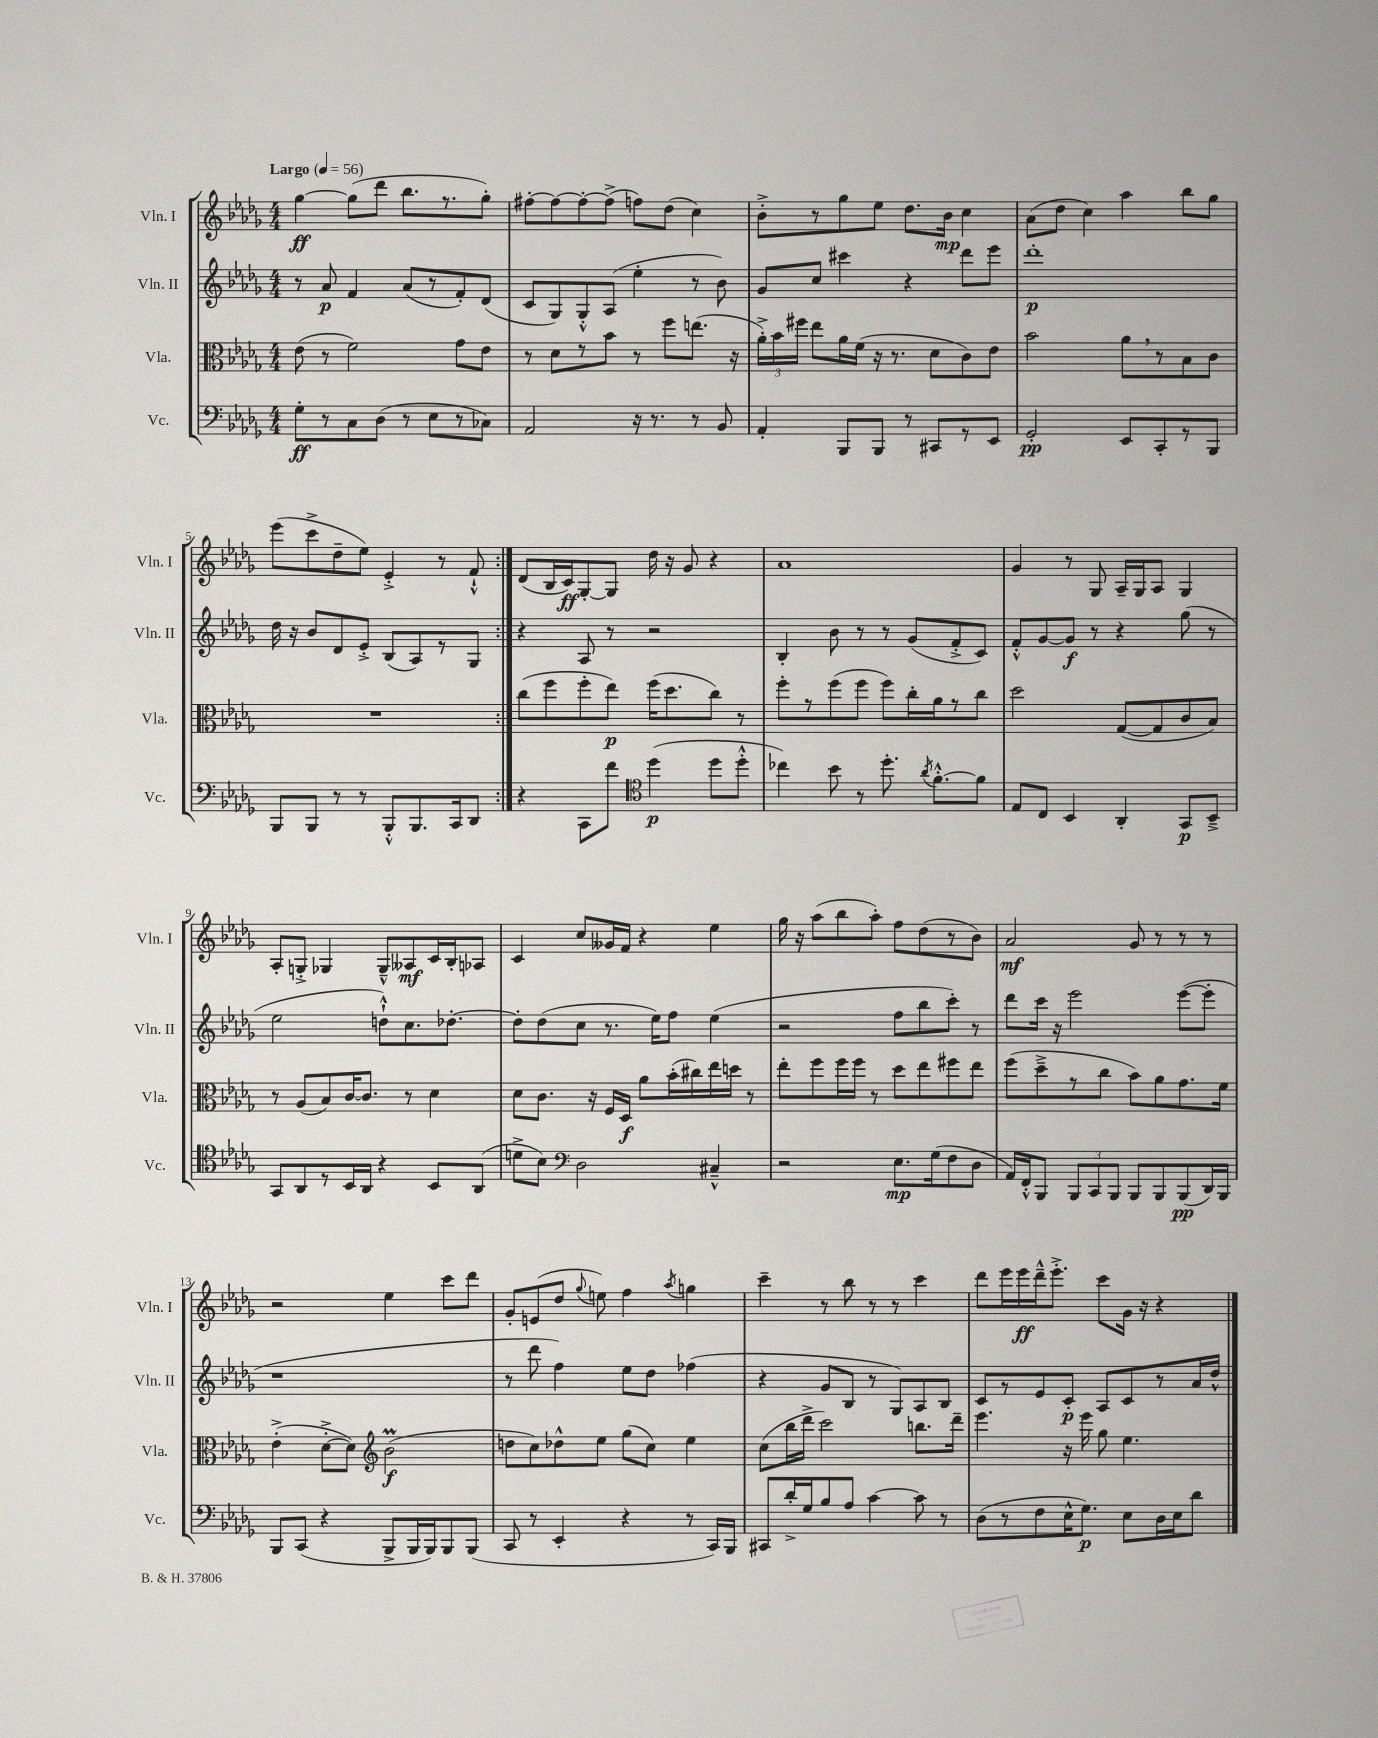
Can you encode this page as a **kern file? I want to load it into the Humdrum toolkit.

**kern	**dynam	**kern	**dynam	**kern	**dynam	**kern	**dynam
*part4	*part4	*part3	*part3	*part2	*part2	*part1	*part1
*staff4	*staff4	*staff3	*staff3	*staff2	*staff2	*staff1	*staff1
*I"Vc.	*	*I"Vla.	*	*I"Vln. II	*	*I"Vln. I	*
*I'Vc.	*	*I'Vla.	*	*I'Vln. II	*	*I'Vln. I	*
*clefF4	*	*clefC3	*	*clefG2	*	*clefG2	*
*k[b-e-a-d-g-]	*	*k[b-e-a-d-g-]	*	*k[b-e-a-d-g-]	*	*k[b-e-a-d-g-]	*
*M4/4	*	*M4/4	*	*M4/4	*	*M4/4	*
*MM56	*	*MM56	*	*MM56	*	*MM56	*
=1	=1	=1	=1	=1	=1	=1	=1
!	!	!	!	!	!	!LO:TX:a:B:t=Largo	!
8G-'\L	ff	(8e-\	.	8r	.	[4gg-\	ff
8r	.	8r	.	8a-/	p	.	.
8C\	.	2f\)	.	4f/	.	(8gg-\L]	.
(8D-\J	.	.	.	.	.	8ddd-\J	.
8r	.	.	.	(8a-/L	.	8.bb-\L	.
8E-\L	.	.	.	8r	.	.	.
.	.	.	.	.	.	8.r	.
8r	.	8g-\L	.	8f'/)	.	.	.
8C-X\J)	.	8e-\J	.	(8d-/J	.	8gg-'\J)	.
=2	=2	=2	=2	=2	=2	=2	=2
2AA-/	.	8r	.	8c/L	.	[8ff#X'\L	.
.	.	8d-\L	.	8G-/)	.	8ff#\_	.
.	.	8r	.	8G-'^^/	.	8ff#'\_	.
.	.	8b-\J	.	(8A-/J	.	(8ff#^\J]	.
16r	.	8r	.	4ee-'\	.	8ffn\L)	.
8.r	.	.	.	.	.	.	.
.	.	8ff\L	.	.	.	(8dd-\J	.
8r	.	(8.een\J	.	8r	.	4cc\)	.
8BB-/	.	.	.	8b-\)	.	.	.
.	.	16r	.	.	.	.	.
=3	=3	=3	=3	=3	=3	=3	=3
4AA-'/	.	24a-'^\LL)	.	8g-/L	.	8b-'^\L	.
.	.	24b-\	.	.	.	.	.
.	.	24ff#X\JJ	.	.	.	.	.
.	.	8ee-\L	.	8cc/J	.	8r	.
8BBB-/L	.	16a-\L	.	4ccc#X\	.	8gg-\	.
.	.	(16f\JJ	.	.	.	.	.
8BBB-/J	.	16r	.	.	.	8ee-\J	.
.	.	8.r	.	.	.	.	.
8r	.	.	.	4r	.	8.dd-\L	.
8CC#X/L	.	8d-\L	.	.	.	.	.
.	.	.	.	.	.	16b-\Jk	mp
8r	.	8c\)	.	8ddd-\L	.	4cc\	.
8EE-/J	.	8e-\J	.	8eee-\J	.	.	.
=4	=4	=4	=4	=4	=4	=4	=4
2GG-'/	pp	2b-\	.	1ddd-'	p	(8a-\L	.
.	.	.	.	.	.	8dd-\J	.
.	.	.	.	.	.	4cc\)	.
8EE-/L	.	8a-,\L	.	.	.	4aa-\	.
8CC'/	.	8r	.	.	.	.	.
8r	.	8B-\	.	.	.	8bb-\L	.
8BBB-/J	.	8c\J	.	.	.	8gg-\J	.
!!LO:LB:g=z
=5	=5	=5	=5	=5	=5	=5	=5
8BBB-/L	.	1r	.	16dd-\	.	(8eee-\L	.
.	.	.	.	16r	.	.	.
8BBB-/J	.	.	.	8b-/L	.	8ccc^\	.
8r	.	.	.	8d-/	.	8dd-~\	.
8r	.	.	.	8e-'^/J	.	8ee-\J)	.
8BBB-'^^/L	.	.	.	(8B-/L	.	4e-'^/	.
8.BBB-/	.	.	.	8A-/)	.	.	.
.	.	.	.	8r	.	8r	.
16CC/k	.	.	.	.	.	.	.
8DD-/J	.	.	.	8G-/J	.	8f`^^/	.
=6:|!	=6:|!	=6:|!	=6:|!	=6:|!	=6:|!	=6:|!	=6:|!
4r	.	(8cc\L	.	4r	.	(8d-/L	.
.	.	8ff\	.	.	.	16B-/L	.
.	.	.	.	.	.	16c/J)	ff
8CC\L	.	8ff'\	.	8A-/	.	[8G-'/	.
8f\J	.	8ee-\J)	p	8r	.	8G-/J]	.
*clefC4	*	*	*	*	*	*	*
(4dd-\	p	(16ff\KL	.	2r	.	16dd-\	.
.	.	8.dd-\	.	.	.	16r	.
.	.	.	.	.	.	8g-/	.
8dd-\L	.	8cc\J)	.	.	.	4r	.
8dd-'^^\J	.	8r	.	.	.	.	.
=7	=7	=7	=7	=7	=7	=7	=7
4cc-X\)	.	8ff'\L	.	4B-'/	.	1a-	.
.	.	8r	.	.	.	.	.
8b-\	.	(8ff\	.	8b-\	.	.	.
8r	.	8ff\J	.	8r	.	.	.
8.dd-'\	.	8ff\L)	.	8r	.	.	.
.	.	16cc'\L	.	(8g-/L	.	.	.
8qa-/	.	.	.	.	.	.	.
[8.f'^^\L	.	16a-\J	.	.	.	.	.
.	.	8r	.	8f'^/	.	.	.
8f\J]	.	8cc\J	.	8c/J)	.	.	.
=8	=8	=8	=8	=8	=8	=8	=8
8E-/L	.	2dd-\	.	8f'^^/L	.	4g-/	.
8C/J	.	.	.	[8g-/	.	.	.
4BB-/	.	.	.	8g-/J]	f	8r	.
.	.	.	.	8r	.	8G-/	.
4AA-'/	.	([8G-/L	.	4r	.	16A-~/LL	.
.	.	.	.	.	.	16G-/J	.
.	.	8G-/]	.	.	.	8A-/J	.
8GG-/L	p	8c/	.	(8gg-\	.	4G-/	.
8BB-~^/J	.	8B-/J)	.	8r	.	.	.
!!LO:LB:g=z
=9	=9	=9	=9	=9	=9	=9	=9
8GG-/L	.	8r	.	2ee-\	.	8A-'/L	.
8AA-/	.	(8A-/L	.	.	.	8Gn'^/J	.
8r	.	8B-/)	.	.	.	4G-X/	.
16BB-/L	.	[16c/K	.	.	.	.	.
16AA-/JJ	.	8.c/J]	.	.	.	.	.
4r	.	.	.	8ddn`^^\L)	.	8G-~^^/L	.
.	.	8r	.	8.cc\	.	8A--X/	mf
8BB-/L	.	4d-\	.	.	.	16c/L	.
.	.	.	.	[8.dd-X'\J	.	16B-'/J	.
(8AA-/J	.	.	.	.	.	8A-X/J	.
=10	=10	=10	=10	=10	=10	=10	=10
8dn^\L	.	8d-\L	.	8dd-'\L]	.	4c/	.
8B-\J)	.	8.c\J	.	(8dd-\	.	.	.
*clefF4	*	*	*	*	*	*	*
2D-\	.	.	.	8cc\J	.	8cc/L	.
.	.	16r	.	.	.	.	.
.	.	16F/LL	.	8.r	.	16g--X/L	.
.	.	16D-/JJ	f	.	.	16f/JJ	.
.	.	8a-\L	.	.	.	4r	.
.	.	.	.	16ee-\KL)	.	.	.
.	.	(16b-'\L	.	8ff\J	.	.	.
.	.	16cc#X\)	.	.	.	.	.
4C#X~^^/	.	16ee-\	.	(4ee-\	.	4ee-\	.
.	.	16ddn\JJ	.	.	.	.	.
.	.	8r	.	.	.	.	.
=11	=11	=11	=11	=11	=11	=11	=11
2r	.	8ee-'\L	.	2r	.	16gg-\	.
.	.	.	.	.	.	16r	.
.	.	8ff\	.	.	.	(8aa-\L	.
.	.	16ff\L	.	.	.	8bb-\	.
.	.	16ff\JJ	.	.	.	.	.
.	.	8r	.	.	.	8aa-'\J)	.
8.E-\L	mp	8dd-\L	.	8ff\L	.	8ff\L	.
.	.	8ee-\	.	8bb-\	.	(8dd-\	.
(16G-\k	.	.	.	.	.	.	.
8F\	.	8ff#X\	.	8ccc'\J)	.	8r	.
8D-\J	.	8ee-\J	.	8r	.	8b-\J)	.
=12	=12	=12	=12	=12	=12	=12	=12
16AA-/LL)	.	(8ff\L	.	8ddd-\L	.	2a-/	mf
16FF'^^/J	.	.	.	.	.	.	.
8BBB-/J	.	8dd-~^\	.	16ccc\Jk	.	.	.
.	.	.	.	16r	.	.	.
12BBB-/L	.	8r	.	2eee-\	.	.	.
12CC/	.	.	.	.	.	.	.
.	.	8cc\J	.	.	.	.	.
12BBB-/J	.	.	.	.	.	.	.
8BBB-/L	.	8b-\L)	.	.	.	8g-/	.
8BBB-/	.	8a-\	.	.	.	8r	.
(8BBB-/	pp	8.g-\	.	([8eee-\L	.	8r	.
16DD-/L)	.	.	.	8eee-'\J]	.	8r	.
16BBB-/JJ	.	16f\Jk	.	.	.	.	.
!!LO:LB:g=z
=13	=13	=13	=13	=13	=13	=13	=13
8BBB-/L	.	(4e-'^\	.	1r	.	2r	.
(8CC/J	.	.	.	.	.	.	.
4r	.	[8d-'^\L	.	.	.	.	.
.	.	8d-\J])	.	.	.	.	.
*	*	*clefG2	*	*	*	*	*
8BBB-^/L	.	(2b-M\	f	.	.	4ee-\	.
16BBB-/L	.	.	.	.	.	.	.
16BBB-/J)	.	.	.	.	.	.	.
8BBB-/	.	.	.	.	.	8ccc\L	.
(8BBB-/J	.	.	.	.	.	8ddd-\J	.
=14	=14	=14	=14	=14	=14	=14	=14
8CC/	.	8ddn\L	.	8r	.	8g-'/L	.
8r	.	8cc\)	.	8ddd-\	.	(8en/	.
4EE-'/	.	8dd-X^^\	.	4ff\)	.	8dd-/J	.
.	.	.	.	.	.	8qqgg-/	.
.	.	8ee-\J	.	.	.	8een\)	.
4r	.	(8gg-\L	.	8ee-\L	.	4ff\	.
.	.	8cc\J)	.	8dd-\J	.	.	.
.	.	.	.	.	.	8qaa-/	.
8r	.	4ee-\	.	(4ff-X\	.	4ggn\	.
16CC/LL)	.	.	.	.	.	.	.
16BBB-/JJ	.	.	.	.	.	.	.
=15	=15	=15	=15	=15	=15	=15	=15
8CC#X/L	.	(8cc\L	.	4r	.	4ccc~\	.
16d-'^/L	.	16bb-\L	.	.	.	.	.
16G-/J	.	16ddd-^\JJ	.	.	.	.	.
8B-/	.	2ccc\)	.	8g-/L	.	8r	.
8A-/J	.	.	.	8B-/J	.	8bb-\	.
[4c\	.	.	.	8r	.	8r	.
.	.	.	.	8G-/L)	.	8r	.
8c\]	.	8.bbn\L	.	8A-/	.	4ccc\	.
8r	.	.	.	8B-/J	.	.	.
.	.	16ddd-~\Jk	.	.	.	.	.
=16	=16	=16	=16	=16	=16	=16	=16
(8D-\L	.	4.eee-\	.	8c/L	.	8ddd-\L	.
8r	.	.	.	8r	.	16eee-\L	.
.	.	.	.	.	.	16eee-\	ff
8F\	.	.	.	8e-/	.	16ddd-~^^\J	.
.	.	.	.	.	.	8.eee-'^\J	.
16E-^^\K	.	16r	.	8c'/J	p	.	.
8.G-\J)	p	16eee-\	.	.	.	.	.
.	.	8gg-\	.	8A-/L	.	8ccc\L	.
8E-\L	.	4.ee-\	.	8c/	.	16g-\Jk	.
.	.	.	.	.	.	16r	.
16D-\L	.	.	.	8r	.	4r	.
16E-\J	.	.	.	.	.	.	.
8d-\J	.	.	.	16a-/L	.	.	.
.	.	.	.	16dd-^^/JJ	.	.	.
==	==	==	==	==	==	==	==
*-	*-	*-	*-	*-	*-	*-	*-
